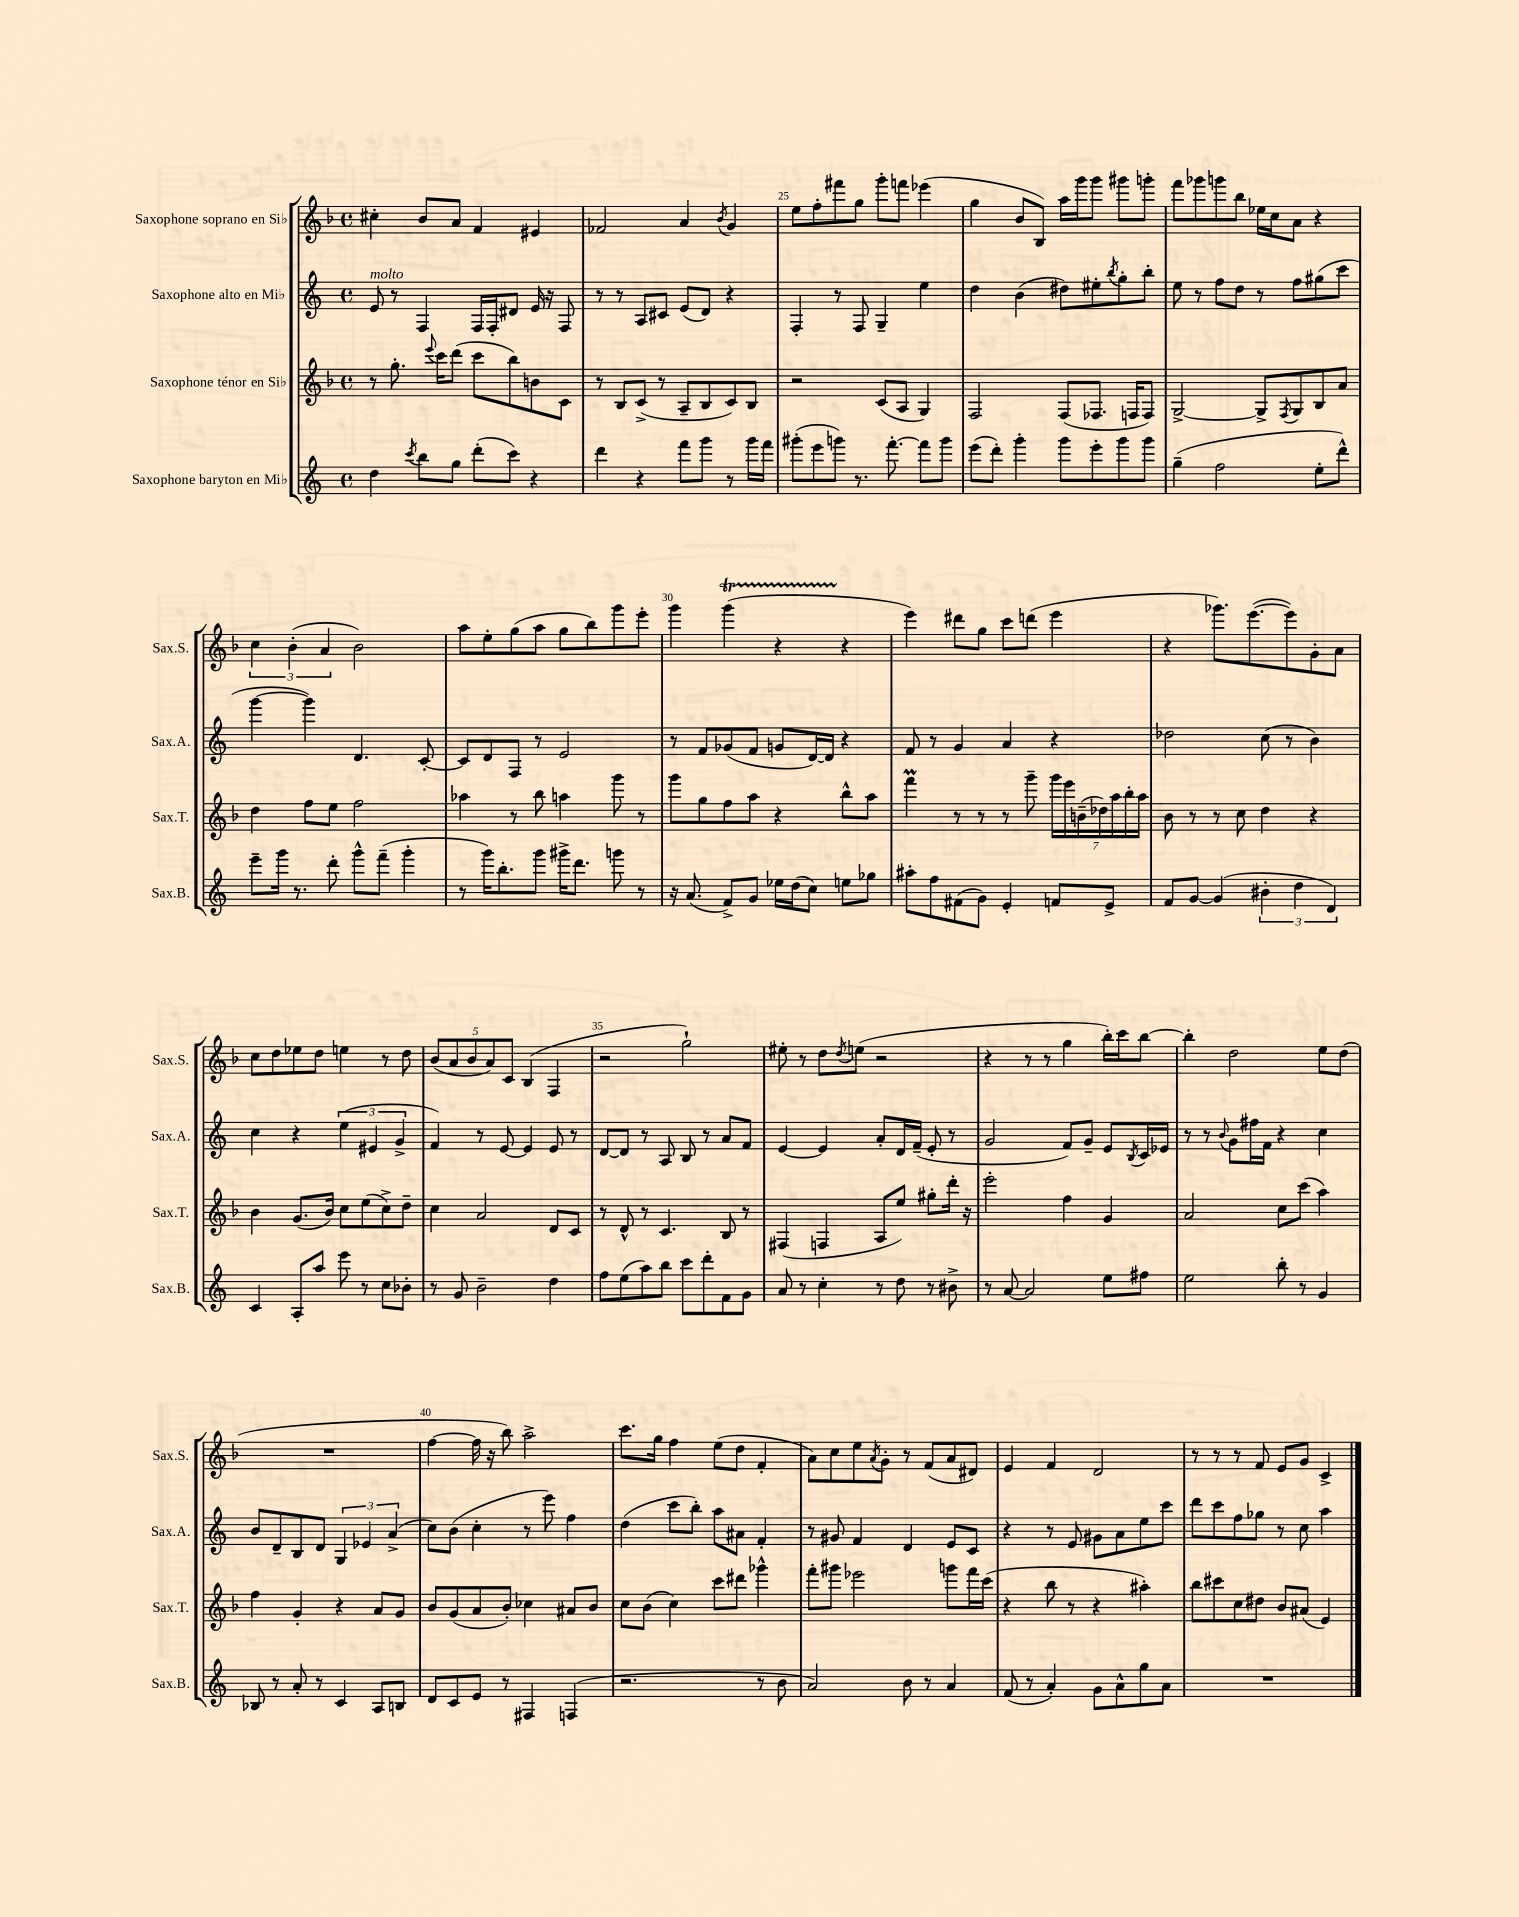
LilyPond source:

<<
\new StaffGroup <<
\new Staff = "s0" \with { instrumentName = "Saxophone soprano en Sib" shortInstrumentName = "Sax.S." } {
    \clef treble \key f \major \defaultTimeSignature \time 4/4
    cis''4-. bes'8 a'8 f'4 eis'4 |
    fes'2 a'4 \acciaccatura { bes'8 } g'4 |
    e''8 f''8-. fis'''8 g''8 g'''8-. f'''8 ees'''4( |
    g''4 bes'8 bes8) a''16 g'''16 g'''8 gis'''8 g'''8-. |
    f'''8 ges'''8 g'''8 bes''8 ees''16 c''16 a'8 r4 |
    \tuplet 3/2 { c''4 bes'4-.( a'4 } bes'2) |
    a''8 e''8-. g''8( a''8 g''8 bes''8) g'''8 e'''8-. |
    g'''4 g'''4\startTrillSpan( r4 r4\stopTrillSpan |
    e'''4) dis'''8 g''8 c'''8 d'''8( e'''4 |
    r4 ges'''8.) e'''8.~( e'''8) g'8-. a'8 |
    c''8 d''8 ees''8 d''8 e''4 r8 d''8 |
    \tuplet 5/4 { bes'8( a'8 bes'8 a'8) c'8 } bes4( f4 |
    r2 g''2-!) |
    eis''8-. r8 d''8 \acciaccatura { d''8 } e''8( r2 |
    r4 r8 r8 g''4 bes''16-.) c'''16 bes''8~ |
    bes''4-. d''2 e''8 d''8( |
    R1 |
    f''4~ f''16 r16 bes''8) a''2-> |
    c'''8. g''16 f''4 e''8( d''8 f'4-. |
    a'8) c''8 e''8 \acciaccatura { a'8 } g'8-. r8 f'8( a'8 dis'8) |
    e'4 f'4 d'2 |
    r8 r8 r8 f'8 e'8 g'8 c'4-> \bar "|." |
}
\new Staff = "s1" \with { instrumentName = "Saxophone alto en Mib" shortInstrumentName = "Sax.A." } {
    \clef treble \key c \major \defaultTimeSignature \time 4/4
    e'8^\markup { \italic "molto" } r8 f4 f16 f16-. dis'8 e'16 r16 f8 |
    r8 r8 a8 cis'8 e'8( d'8) r4 |
    f4-. r8 f8 g4-- e''4 |
    d''4 b'4( dis''8) eis''8-. \acciaccatura { b''8 } g''8-. b''8-. |
    e''8 r8 f''8 d''8 r8 f''8 gis''8( c'''8 |
    g'''4~ g'''4) d'4. c'8~-. |
    c'8 d'8 f8 r8 e'2 |
    r8 f'8 ges'8( f'8 g'8 d'16~) d'16 r4 |
    f'8 r8 g'4 a'4 r4 |
    des''2 c''8( r8 b'4) |
    c''4 r4 \tuplet 3/2 { e''4( eis'4 g'4-> } |
    f'4) r8 e'8~ e'4 e'8 r8 |
    d'8~ d'8 r8 a8 b8 r8 a'8 f'8 |
    e'4~ e'4 a'8-. d'16 f'16--( e'8-. r8 |
    g'2 f'8) g'8-- e'8 \acciaccatura { b8 } c'16 ees'16 |
    r8 r8 \appoggiatura { b'8 } g'8 fis''16 f'16 r4 c''4 |
    b'8 d'8-- b8 d'8 \tuplet 3/2 { g4 ees'4 a'4->( } |
    c''8) b'8( c''4-. r8 e'''8) f''4 |
    d''4( c'''8 b''8-.) a''8 ais'8 f'4-. |
    r8 gis'8 f'4 d'4 e'8 c'8 |
    r4 r8 e'8 gis'8 a'8 e''8 c'''8 |
    d'''8 c'''8 f''8 ges''8 r8 c''8 a''4 \bar "|." |
}
\new Staff = "s2" \with { instrumentName = "Saxophone ténor en Sib" shortInstrumentName = "Sax.T." } {
    \clef treble \key f \major \defaultTimeSignature \time 4/4
    r8 g''8.-. \appoggiatura { e'''8 } c'''16 d'''8( c'''8 bes''8) b'8 c'8 |
    r8 bes8 c'8->( r8 a8-- bes8 c'8) bes8 |
    r2 c'8( a8 g4) |
    f2 f8( fes8. f16 f8) |
    g2~-> g8-> \acciaccatura { f8 } g8 bes8 a'8 |
    d''4 f''8 e''8 f''2 |
    aes''4 r8 bes''8 a''4 g'''8 r8 |
    g'''8 g''8 f''8 a''8 r4 bes''8-^ a''8 |
    f'''4\prall r8 r8 r8 g'''8-- \tuplet 7/4 { g'''16 e'''16 b'16--( des''16) a''16 bes''16-. a''16 } |
    bes'8 r8 r8 c''8 d''4 r4 |
    bes'4 g'8.( bes'16) c''8 e''8( c''8->) d''8-- |
    c''4 a'2 d'8 c'8 |
    r8 d'8-^ r8 c'4. bes8 r8 |
    fis4( f4 a8 e''8) gis''8-. d'''16-. r16 |
    e'''2-. f''4 g'4 |
    a'2 c''8 c'''8( a''4) |
    f''4 g'4-. r4 a'8 g'8 |
    bes'8 g'8( a'8 bes'8-.) ces''4 ais'8 bes'8 |
    c''8 bes'8( c''4) c'''8 dis'''8 ges'''4-^ |
    f'''8-. gis'''8 ees'''2 g'''8 f'''16 c'''16( |
    r4 bes''8 r8 r4 ais''4-.) |
    bes''8 cis'''8 c''8 dis''8 bes'8 ais'8( e'4) \bar "|." |
}
\new Staff = "s3" \with { instrumentName = "Saxophone baryton en Mib" shortInstrumentName = "Sax.B." } {
    \clef treble \key c \major \defaultTimeSignature \time 4/4
    d''4 \acciaccatura { c'''8 } b''8 g''8 d'''8-.( c'''8) r4 |
    d'''4 r4 f'''8 g'''8 r8 g'''16 f'''16 |
    gis'''8-.( e'''8 g'''8) r8. f'''8.~-. f'''8 g'''8 |
    e'''8( d'''8-.) g'''4-. g'''8 e'''8-. g'''8 g'''8 |
    g''4--( f''2 e''8-. d'''8-^) |
    e'''8-- g'''16 r8. d'''8-. g'''8-^ f'''8--( g'''4-. |
    r8 g'''16) b''8.-. g'''8 gis'''16-> d'''8. g'''8 r8 |
    r16 a'8.( f'8->) g'8 ees''16 d''16( c''8) e''8 ges''8 |
    ais''8-. f''8 fis'8( g'8) e'4-. f'8 e'8-> |
    f'8 g'8~ g'4( \tuplet 3/2 { bis'4-. d''4 d'4) } |
    c'4 a8-. a''8 e'''8 r8 c''8 bes'8-. |
    r8 g'8 b'2-- d''4 |
    f''8 e''8( a''8) b''8 c'''8 d'''8-. f'8 g'8 |
    a'8 r8 c''4-. r8 d''8 r8 bis'8-> |
    r8 a'8~ a'2 e''8 fis''8 |
    e''2 b''8-. r8 g'4 |
    bes8 r8 a'8-. r8 c'4 a8 b8 |
    d'8 c'8 e'8 r8 fis4 f4( |
    r2. r8 b'8 |
    a'2) b'8 r8 a'4 |
    f'8( r8 a'4-.) g'8 a'8-^ g''8 a'8 |
    R1 \bar "|." |
}
>>
>>
\layout { \context { \Score currentBarNumber = #23 \override BarNumber.break-visibility = ##(#f #t #t) barNumberVisibility = #(every-nth-bar-number-visible 5) } }
